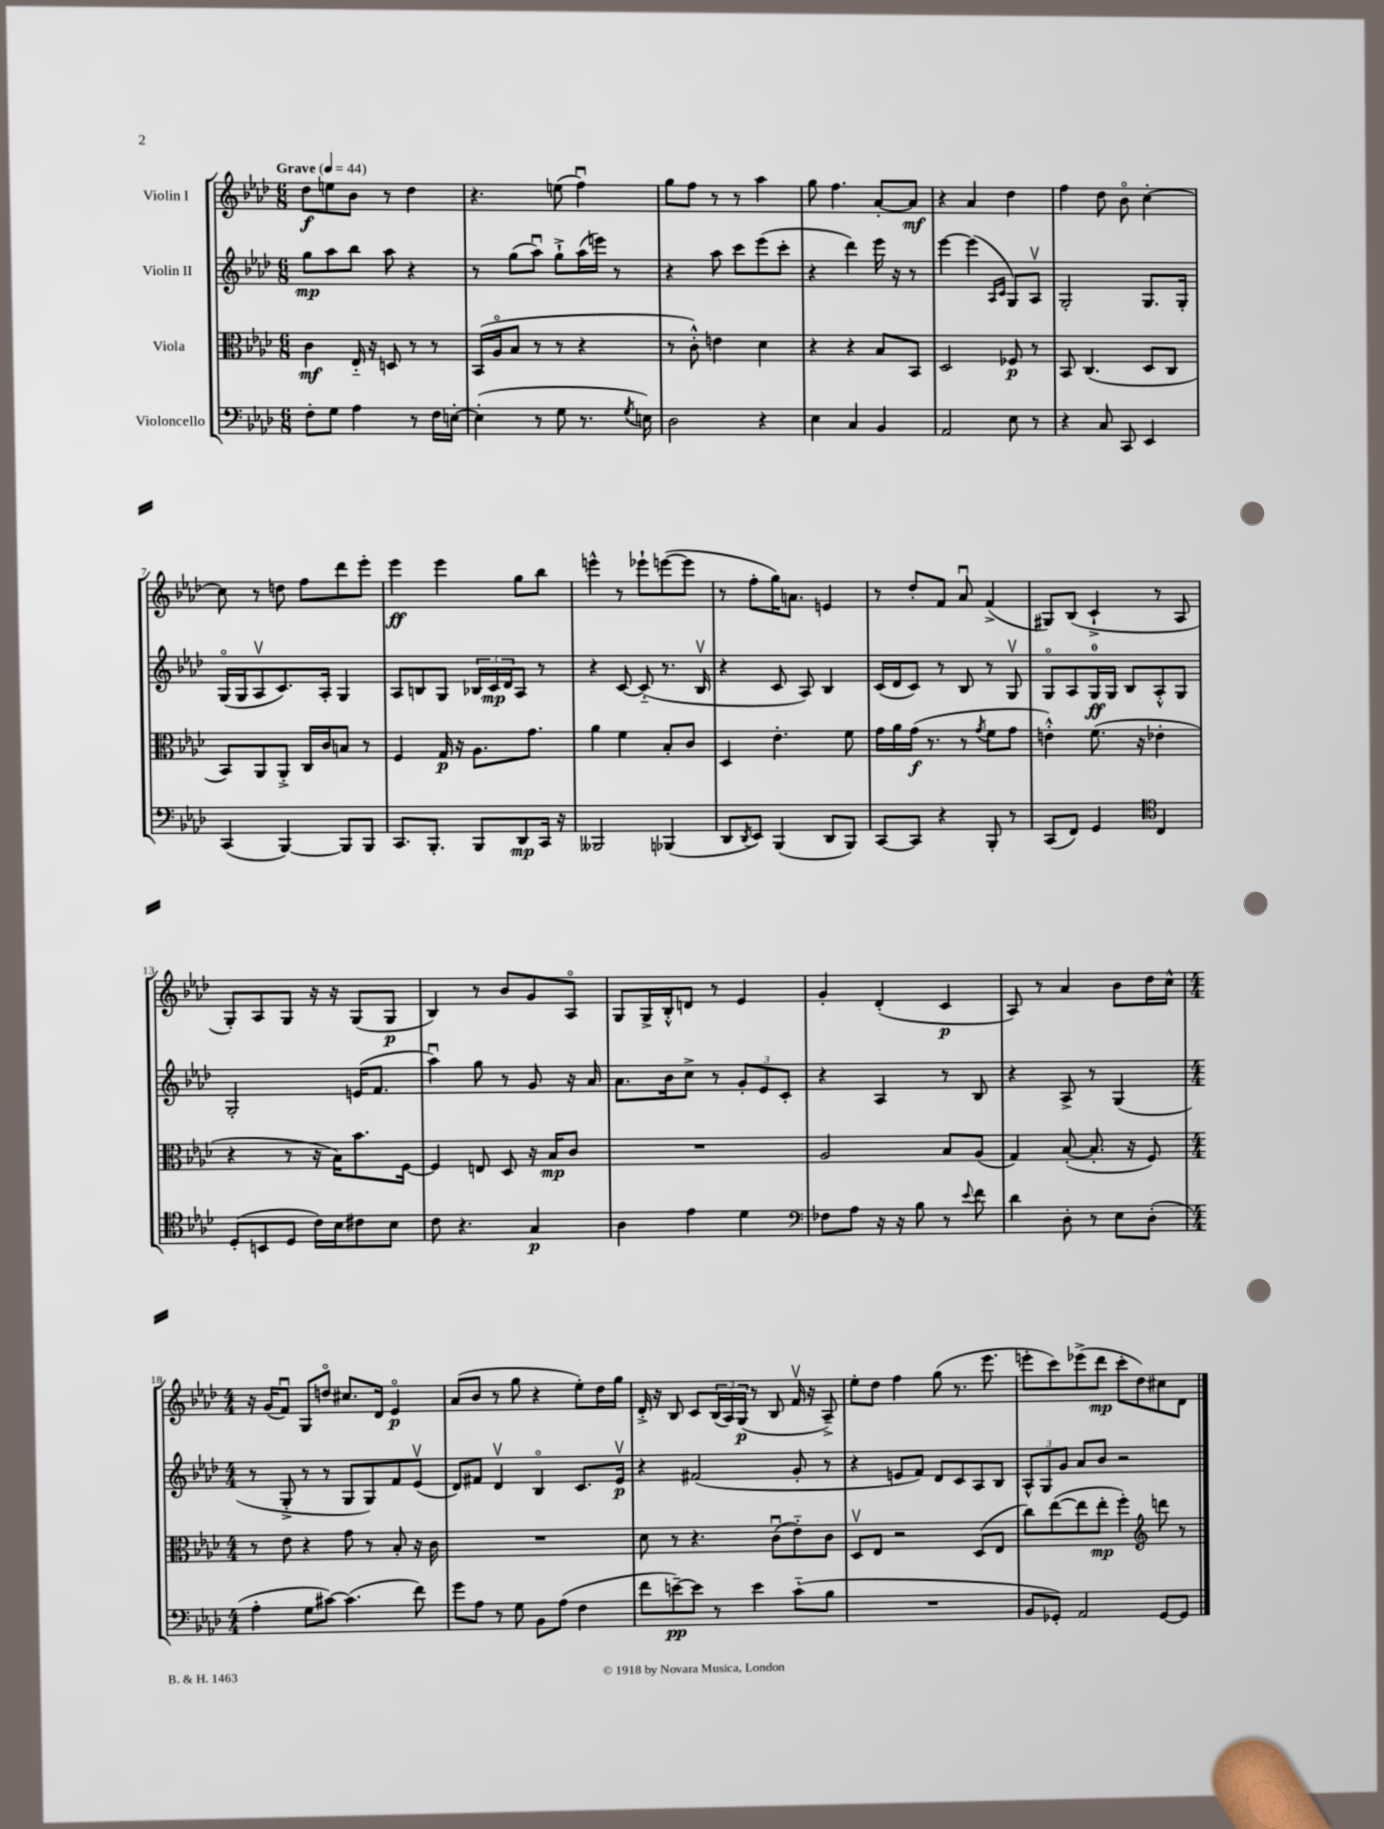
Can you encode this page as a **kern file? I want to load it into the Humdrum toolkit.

**kern	**dynam	**kern	**dynam	**kern	**dynam	**kern	**dynam
*part4	*part4	*part3	*part3	*part2	*part2	*part1	*part1
*staff4	*staff4	*staff3	*staff3	*staff2	*staff2	*staff1	*staff1
*I"Violoncello	*	*I"Viola	*	*I"Violin II	*	*I"Violin I	*
*clefF4	*	*clefC3	*	*clefG2	*	*clefG2	*
*k[b-e-a-d-]	*	*k[b-e-a-d-]	*	*k[b-e-a-d-]	*	*k[b-e-a-d-]	*
*M6/8	*	*M6/8	*	*M6/8	*	*M6/8	*
*MM44	*	*MM44	*	*MM44	*	*MM44	*
=1	=1	=1	=1	=1	=1	=1	=1
!	!	!	!	!	!	!LO:TX:a:B:t=Grave	!
8F'\L	.	4c\	mf	8gg\L	mp	8dd-\L	f
8G\J	.	.	.	8aa-\	.	8een\	.
4A-\	.	16E-/	.	8bb-\J	.	8b-\J	.
.	.	16r	.	.	.	.	.
.	.	8Dn/	.	8aa-\	.	8r	.
8r	.	8r	.	4r	.	4dd-\	.
16F\LL	.	8r	.	.	.	.	.
[16En'\JJ	.	.	.	.	.	.	.
=2	=2	=2	=2	=2	=2	=2	=2
(4E'\]	.	(16BB-/LL	.	8r	.	4.r	.
.	.	16A-/J	.	.	.	.	.
.	.	8B-/J	.	(8gg\L	.	.	.
8r	.	8r	.	8aa-u\J)	.	.	.
8G\	.	8r	.	8gg`^\L	.	(8een\	.
8.r	.	4r	.	(16aa-\L	.	4ffu\)	.
.	.	.	.	16eeen\JJ)	.	.	.
.	.	.	.	8r	.	.	.
8qG/	.	.	.	.	.	.	.
16En\)	.	.	.	.	.	.	.
=3	=3	=3	=3	=3	=3	=3	=3
2D-\	.	8r	.	4r	.	8gg\L	.
.	.	8c'^^\)	.	.	.	8ff\J	.
.	.	4en\	.	8aa-\	.	8r	.
.	.	.	.	8ccc\L	.	8r	.
4r	.	4d-\	.	(8eee-\	.	4aa-\	.
.	.	.	.	8ccc'\J	.	.	.
=4	=4	=4	=4	=4	=4	=4	=4
4E-\	.	4r	.	4r	.	8gg\	.
.	.	.	.	.	.	4.ff\	.
4C/	.	4r	.	4ddd-\)	.	.	.
4BB-/	.	8B-/L	.	16eee-\	.	[8a-'/L	.
.	.	.	.	16r	.	.	.
.	.	8BB-/J	.	8r	.	8a-/J]	mf
=5	=5	=5	=5	=5	=5	=5	=5
2AA-/	.	2D-/	.	[4eee-\	.	4r	.
.	.	.	.	(4eee-\]	.	4a-/	.
.	.	.	.	16qqA-/LL	.	.	.
.	.	.	.	16qqc/JJ	.	.	.
8E-\	.	8F-X/	p	8G/L)	.	4dd-\	.
8r	.	8r	.	8A-v/J	.	.	.
=6	=6	=6	=6	=6	=6	=6	=6
4r	.	8BB-/	.	2G'/	.	4ff\	.
.	.	(4.C/	.	.	.	.	.
8C/	.	.	.	.	.	8dd-\	.
8CC/	.	.	.	.	.	8b-\	.
4EE-/	.	8D-/L	.	8.G/L	.	[4cc'\	.
.	.	8C/J	.	.	.	.	.
.	.	.	.	16G'/Jk	.	.	.
!!LO:LB:g=z
=7	=7	=7	=7	=7	=7	=7	=7
(4CC/	.	8BB-/L)	.	(16G/LL	.	8cc\]	.
.	.	.	.	16G/J	.	.	.
.	.	8AA-/	.	8A-v/	.	8r	.
[4BBB-/)	.	8AA-'^/J	.	8.c/)	.	8ddn\	.
.	.	16C/LL	.	.	.	8ff\L	.
.	.	16c/J	.	16A-'/Jk	.	.	.
8BBB-/L]	.	8Bn/J	.	4G/	.	8ddd-\	.
8BBB-/J	.	8r	.	.	.	8eee-'\J	.
=8	=8	=8	=8	=8	=8	=8	=8
8.CC/L	.	4F/	.	8A-/L	.	4eee-\	ff
.	.	.	.	8Bn/	.	.	.
8.BBB-'/J	.	.	.	.	.	.	.
.	.	16G/	p	8G/J	.	4eee-\	.
.	.	16r	.	.	.	.	.
8BBB-/L	.	8.A-\L	.	24B-X/LL	.	.	.
.	.	.	.	24c/	mp	.	.
.	.	.	.	24d-/J	.	.	.
8DD-/	mp	.	.	8A-/J	.	8gg\L	.
.	.	8.g\J	.	.	.	.	.
16CC/Jk	.	.	.	8r	.	8bb-\J	.
16r	.	.	.	.	.	.	.
=9	=9	=9	=9	=9	=9	=9	=9
2BBB--X/	.	4a-\	.	4r	.	4eeen^^\	.
.	.	4f\	.	[8c/	.	8r	.
.	.	.	.	(8c/]	.	8eee-X`\L	.
(4BBB-X/	.	8B-'/L	.	8.r	.	([8eeen\	.
.	.	8c/J	.	.	.	8eee\J]	.
.	.	.	.	16B-v/	.	.	.
=10	=10	=10	=10	=10	=10	=10	=10
8DD-/L	.	4D-/	.	4r	.	8r	.
8qDD-/	.	.	.	.	.	.	.
8EE-/J)	.	.	.	.	.	8ff'\L	.
(4BBB-/	.	4.e-'\	.	8c/	.	16gg\K)	.
.	.	.	.	.	.	8.an\J	.
.	.	.	.	8A-/)	.	.	.
8DD-/L	.	.	.	4B-/	.	4en/	.
8BBB-/J)	.	8f\	.	.	.	.	.
=11	=11	=11	=11	=11	=11	=11	=11
[8CC/L	.	16g\LL	.	(16c/LL	.	8r	.
.	.	16a-\	.	16d-/J	.	.	.
8CC/J]	.	(16g\JJ	f	8c/J)	.	8dd-'/L	.
.	.	8.r	.	.	.	.	.
4r	.	.	.	8r	.	8f/J	.
.	.	8r	.	8B-/	.	8a-u/	.
.	.	8qg/	.	.	.	.	.
8BBB-'/	.	8f\L	.	8r	.	(4f^/	.
8r	.	8g\J	.	8Gv/	.	.	.
=12	=12	=12	=12	=12	=12	=12	=12
(8CC/L	.	4en'^^\)	.	8G/L	.	8G#X/L)	.
8FF/J)	.	.	.	8A-/	.	(8B-/J	.
4GG/	.	(8.f\	.	16G/L	ff	4c`^/	.
.	.	.	.	16G/JJ	.	.	.
.	.	.	.	8B-/L	.	.	.
.	.	16r	.	.	.	.	.
*clefC4	*	*	*	*	*	*	*
4C/	.	4e-X'\	.	8A-'^^/	.	8r	.
.	.	.	.	8G/J	.	8A-/	.
!!LO:LB:g=z
=13	=13	=13	=13	=13	=13	=13	=13
(8D-'/L	.	4r	.	2G'/	.	8G'/L)	.
8BBn/	.	.	.	.	.	8A-/	.
8D-/J	.	8r	.	.	.	8G/J	.
16c\LL)	.	16r	.	.	.	16r	.
16B-\J	.	16B-\KL)	.	.	.	16r	.
8c#X\	.	8.b-\	.	(16en/KL	.	(8G/L	.
.	.	.	.	8.f/J	.	.	.
8B-\J	.	.	.	.	.	8G/J	p
.	.	[16F\Jk	.	.	.	.	.
=14	=14	=14	=14	=14	=14	=14	=14
8c\	.	4F/]	.	4aa-u\)	.	4B-/)	.
4.r	.	.	.	.	.	.	.
.	.	8En/	.	8gg\	.	8r	.
.	.	8D-/	.	8r	.	8b-/L	.
4G/	p	16r	.	8g/	.	8g/	.
.	.	16B-/KL	mp	.	.	.	.
.	.	8c/J	.	16r	.	8A-/J	.
.	.	.	.	16a-/	.	.	.
=15	=15	=15	=15	=15	=15	=15	=15
4A-\	.	2.r	.	8.a-\L	.	8G/L	.
.	.	.	.	.	.	16G^/L	.
.	.	.	.	16b-\k	.	16B-'^^/J	.
4e-\	.	.	.	8cc^\J	.	8dn/J	.
.	.	.	.	8r	.	8r	.
4d-\	.	.	.	12g'/L	.	4e-/	.
.	.	.	.	12e-/	.	.	.
.	.	.	.	12c'/J	.	.	.
=16	=16	=16	=16	=16	=16	=16	=16
*clefF4	*	*	*	*	*	*	*
8F-X\L	.	2A-/	.	4r	.	4g'/	.
8A-\J	.	.	.	.	.	.	.
16r	.	.	.	4A-/	.	(4d-'/	.
16r	.	.	.	.	.	.	.
8B-\	.	.	.	.	.	.	.
8r	.	8B-/L	.	8r	.	4c/	p
8qqe-/	.	.	.	.	.	.	.
8f\	.	(8A-/J	.	8B-/	.	.	.
=17	=17	=17	=17	=17	=17	=17	=17
4d-\	.	4G/)	.	4r	.	8A-/)	.
.	.	.	.	.	.	8r	.
8D-'\	.	([8B-'/	.	8A-^/	.	4a-/	.
8r	.	8.B-'/]	.	8r	.	.	.
8E-\L	.	.	.	(4G/	.	8b-\L	.
.	.	16r	.	.	.	.	.
(8D-'\J	.	8F/)	.	.	.	16dd-\L	.
.	.	.	.	.	.	16cc^^\JJ	.
!!LO:LB:g=z
=18	=18	=18	=18	=18	=18	=18	=18
*M4/4	*	*M4/4	*	*M4/4	*	*M4/4	*
4A-'\	.	8r	.	8r	.	16r	.
.	.	.	.	.	.	(16g/KL	.
.	.	8e-\	.	8G'^/	.	8fu/J)	.
8G\L	.	4r	.	8r	.	8G/L	.
[8c#X\J)	.	.	.	8r	.	8ddn/J	.
(4.c#\]	.	8g\	.	8G/L	.	8.cc#X/L	.
.	.	8r	.	8G/)	.	.	.
.	.	.	.	.	.	16d-/Jk	.
.	.	8B-'/	.	8f/	.	4e-/	p
8f\)	.	16r	.	(8e-v/J	.	.	.
.	.	16c\	.	.	.	.	.
=19	=19	=19	=19	=19	=19	=19	=19
8g\L	.	1r	.	8d-/L)	.	(8a-/L	.
8A-\J	.	.	.	8f#X/J	.	8b-/J	.
8r	.	.	.	4d-v/	.	8r	.
8G\	.	.	.	.	.	8gg\	.
8BB-\L	.	.	.	4B-/	.	4r	.
(8A-\J	.	.	.	.	.	.	.
4F\	.	.	.	8.c/L	.	8ee-'\L)	.
.	.	.	.	.	.	16dd-\L	.
.	.	.	.	16e-v/Jk	p	16gg\JJ	.
=20	=20	=20	=20	=20	=20	=20	=20
8f\L	.	8d-\	.	4r	.	16d-'^/	.
.	.	.	.	.	.	16r	.
[8en~\)	pp	8r	.	.	.	8B-/	.
8e\J]	.	4.r	.	(2f#X/	.	8c/L	.
8r	.	.	.	.	.	(24B-/L	.
.	.	.	.	.	.	24A-/)	.
.	.	.	.	.	.	(24G/JJ	p
4e\	.	.	.	.	.	8r	.
.	.	(8cu\L	.	.	.	8B-/	.
(8c\L	.	8e-\)	.	8g'/	.	16fv/	.
.	.	.	.	.	.	16r	.
8B-\J	.	8c\J	.	8r	.	8A-~^/)	.
=21	=21	=21	=21	=21	=21	=21	=21
1r	.	8D-v/L	.	4r	.	8ee-'\L	.
.	.	8E-/J	.	.	.	8dd-\J	.
.	.	2r	.	8en/L	.	4ff\	.
.	.	.	.	8f/J)	.	.	.
.	.	.	.	8d-/L	.	(8gg\	.
.	.	.	.	8c/	.	8.r	.
.	.	(8D-/L	.	8A-/	.	.	.
.	.	.	.	.	.	8.eee-\	.
.	.	8E-/J	.	8B-/J	.	.	.
=22	=22	=22	=22	=22	=22	=22	=22
8BB-/L	.	8cc\L)	.	12A-^^/L	.	8eeen'\L	.
.	.	.	.	12G/	.	.	.
8GG-X'/J)	.	([8ee-\	.	.	.	8ccc\)	.
.	.	.	.	12g/J	.	.	.
2AA-/	.	8ee-\]	.	8a-/L	.	(8eee-X^\	.
.	.	8ee-'\J	mp	8b-/J	.	8ddd-\J	mp
.	.	4ff'\)	.	2r	.	8ccc'\L	.
.	.	.	.	.	.	8dd-\)	.
*	*	*clefG2	*	*	*	*	*
[8GG-/L	.	8dddn\	.	.	.	8cc#X\	.
8GG-/J]	.	8r	.	.	.	8d-\J	.
==	==	==	==	==	==	==	==
*-	*-	*-	*-	*-	*-	*-	*-
